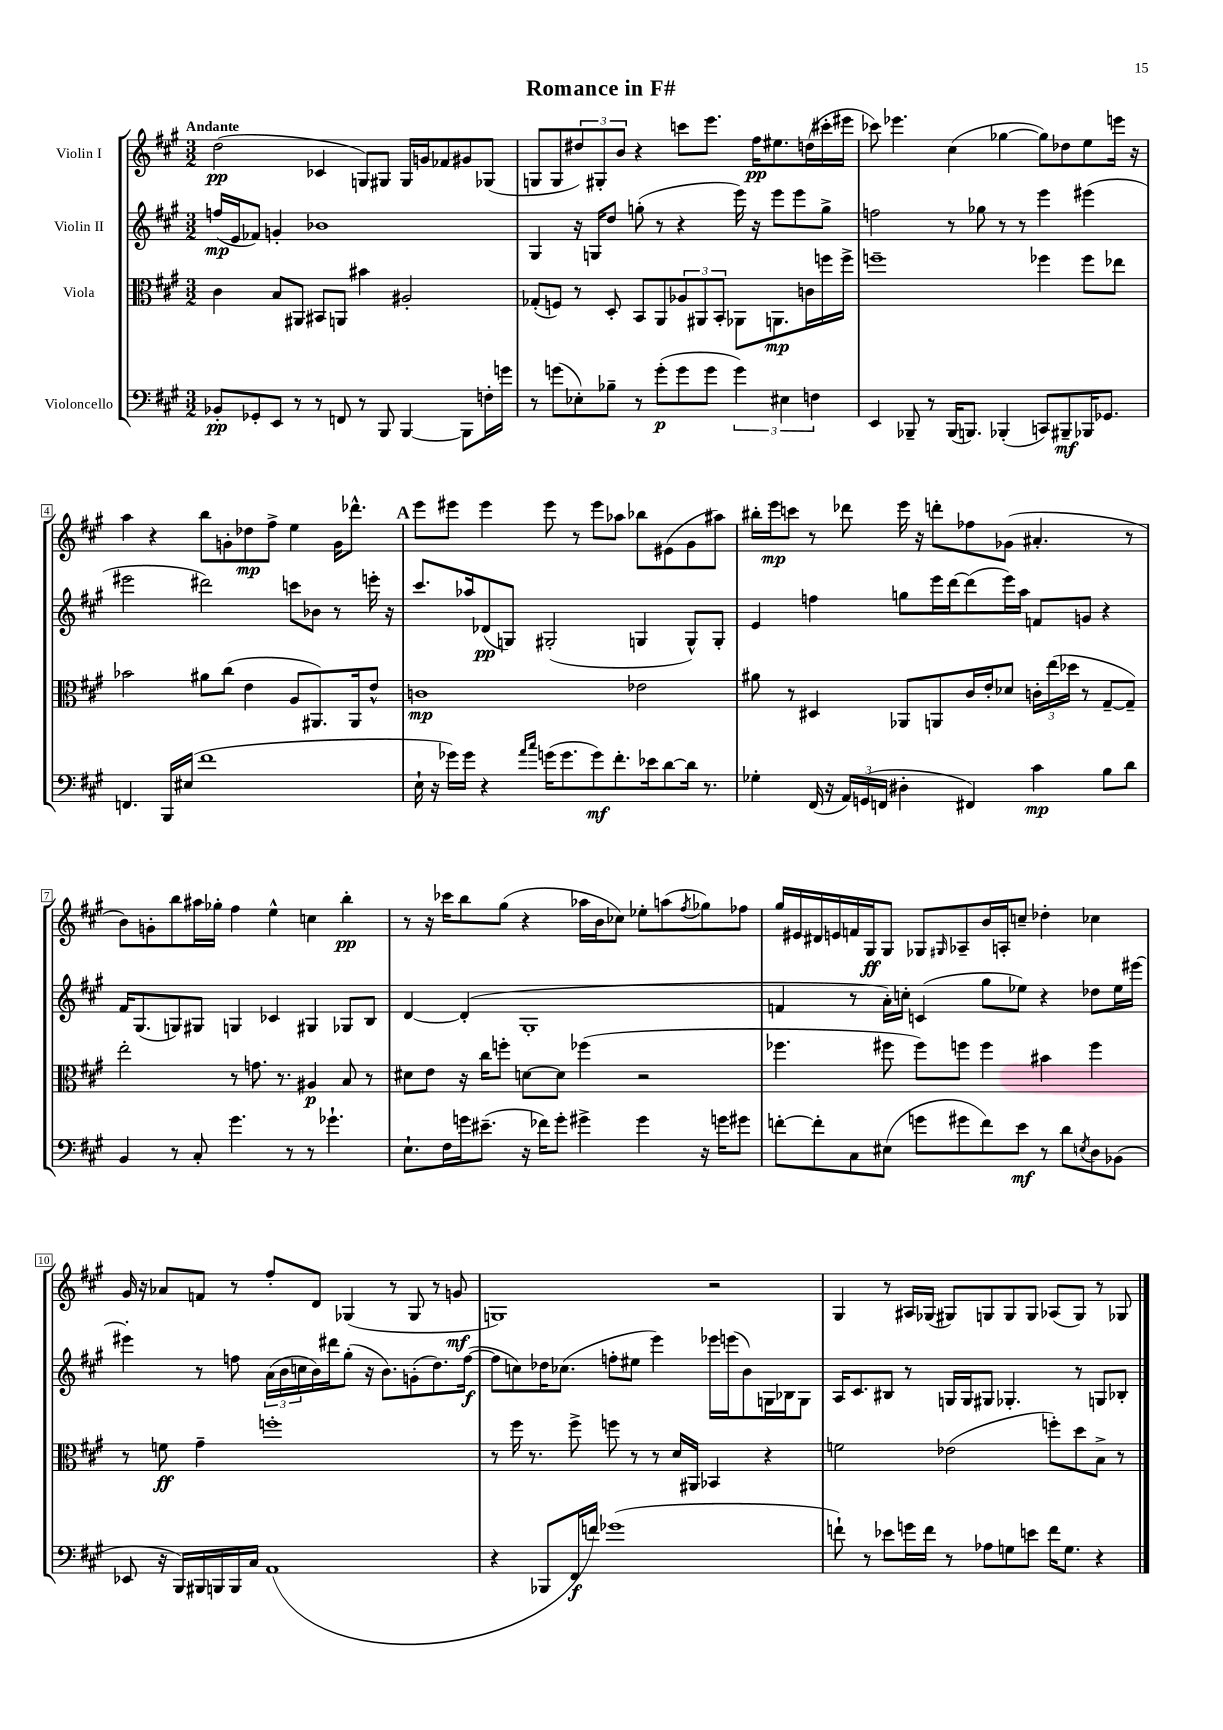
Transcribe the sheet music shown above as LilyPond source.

\header { title = "Romance in F#" }
<<
\new StaffGroup <<
\new Staff = "s0" \with { instrumentName = "Violin I" } {
    \clef treble \key a \major \numericTimeSignature \time 3/2 \tempo "Andante"
    d''2\pp( ces'4 g8) gis8 gis16 g'16 fes'8 gis'8 ges8( |
    g8 g8 \tuplet 3/2 { dis''8) gis8-. b'8 } r4 c'''8 e'''8. fis''16\pp eis''8. d''16( cis'''16-. eis'''16 |
    ces'''8) ees'''4. cis''4( ges''4~ ges''8) des''8 e''8 e'''16 r16 |
    a''4 r4 b''8 g'8-. des''8\mp fis''8-> e''4 g'16 des'''8.-^ |
    \mark \markup { \bold "A" } e'''8 eis'''8 eis'''4 eis'''8 r8 eis'''8 aes''8 bes''8 eis'8( gis'8 ais''8) |
    bis''16-. e'''16\mp c'''8 r8 des'''8 e'''16 r16 d'''8-. fes''8 ges'8( ais'4.-. r8 |
    b'8) g'8-. b''8 ais''16 ges''16-. fis''4 e''4-^ c''4 b''4-.\pp |
    r8 r16 ces'''16 b''8 gis''8( r4 aes''16 b'16 ces''8) ees''8-. a''8( \acciaccatura { fis''8 } ges''8) fes''8 |
    gis''16 eis'16 dis'16 e'16 f'16 gis16\ff gis8 ges8 \grace { gis16 } aes8-- b'16 a16-. c''8-- des''4-. ces''4 |
    gis'16 r16 aes'8 f'8 r8 fis''8-. d'8 ges4( r8 ges8 r8 g'8\mf |
    g1) r2 |
    gis4 r8 ais16 ges16( gis8) g8 g8 g8 aes8( g8) r8 ges8 \bar "|." |
}
\new Staff = "s1" \with { instrumentName = "Violin II" } {
    \clef treble \key a \major \numericTimeSignature \time 3/2
    f''16\mp( e'16 fes'8) g'4-. bes'1 |
    gis4 r16 g16 d''8 g''8-.( r8 r4 e'''16) r16 e'''8 e'''8 g''8-> |
    f''2 r8 ges''8 r8 r8 e'''4 eis'''4( |
    eis'''2 dis'''2) c'''8 bes'8 r8 e'''16-. r16 |
    \mark \markup { \bold "A" } cis'''8. aes''16 des'8\pp( g8) gis2-.( g4 g8-^) g8-. |
    e'4 f''4 g''8 e'''16 d'''16~ d'''8( e'''16) a''16 f'8 g'8 r4 |
    fis'16 gis8.( g8) gis8 g4 ces'4 gis4 ges8 b8 |
    d'4~ d'4-.( gis1-. |
    f'4 r8 a'16-.) c''16-. c'4( gis''8 ees''8) r4 des''8 ees''16 eis'''16~ |
    eis'''4-. r8 f''8 \tuplet 3/2 { a'16( b'16 c''16 } b'16) dis'''16 gis''8-.( r16 b'8.) g'8-.( d''8.) f''16~\f( |
    f''8 c''8) des''16 ces''8.( f''8-. eis''8 e'''4) ees'''16 e'''16( b'8) g16 bes16 g8 |
    a16 cis'8. bis8 r8 g16 g16 gis8 ges4.-. r8 g8 bes8-. \bar "|." |
}
\new Staff = "s2" \with { instrumentName = "Viola" } {
    \clef alto \key a \major \numericTimeSignature \time 3/2
    cis'4 b8 ais,8 bis,8 a,8 bis'4 ais2-. |
    ges8-.( f8) r8 d8-. b,8 a,8 \tuplet 3/2 { aes8 ais,8 b,8-. } aes,8 a,8.\mp c'16 f''16 f''16-> |
    f''1-- fes''4 fes''8 ees''8 |
    bes'2 ais'8 cis''8( e'4 a8 ais,8.) ais,16 e'8-^ |
    \mark \markup { \bold "A" } c'1\mp ees'2 |
    ais'8 r8 dis4 aes,8 a,8 cis'16 e'16-. des'8 \tuplet 3/2 { c'16-. e''16( des''16 } r8 gis8~-- gis8--) |
    e''2-. r8 g'8. r8. ais4\p b8 r8 |
    dis'8 e'8 r16 cis''16 f''8-. d'8~ d'8 fes''4( r2 |
    fes''4. fis''8 fis''8) f''8 f''4 bis'4 f''4 |
    r8 f'8\ff gis'4-- f''1-. |
    r8 fis''16 r8. fis''8-> f''8 r8 r8 d'16 ais,16 bes,4 r4 |
    f'2 ees'2( f''8-.) d''8 b8-> r8 \bar "|." |
}
\new Staff = "s3" \with { instrumentName = "Violoncello" } {
    \clef bass \key a \major \numericTimeSignature \time 3/2
    bes,8-.\pp ges,8-. e,8 r8 r8 f,8 r8 b,,8 b,,4~ b,,8 f16-. g'16 |
    r8 g'8( ees8-.) bes8-- r8 g'8-.\p( g'8 g'8 \tuplet 3/2 { g'4) eis4 f4 } |
    e,4 bes,,8-- r8 bes,,16( b,,8.) bes,,4-.( c,8) bis,,8--\mf bes,,16 ges,8. |
    f,4. b,,16 eis16( fis'1 |
    \mark \markup { \bold "A" } e16-! r16 ges'16) ges'16 r4 \grace { a'16 cis''16 } g'16( g'8. g'8\mf) fis'8.-. ees'16 d'8~ d'16 r8. |
    ges4-. fis,16( r16 \tuplet 3/2 { a,16) g,16( f,16 } dis4-. fis,4) cis'4\mp b8 d'8 |
    b,4 r8 cis8-. gis'4. r8 r8 ges'4.-! |
    e8.-! fis16 g'16 eis'8.--( r16 fes'16) g'8-. gis'4-> gis'4 r16 g'16 gis'8 |
    f'8~-. f'8-. cis8 eis8( g'8 gis'8 f'8) e'8\mf r8 d'8 \acciaccatura { e8 } d8 bes,8( |
    ees,8 r16 b,,16) bis,,16 b,,16 b,,16 cis16 a,1( |
    r4 bes,,8 fis,16\f f'16) ges'1( |
    f'8-!) r8 ees'8 g'16 f'16 r8 aes8 g8 e'8 f'16 g8. r4 \bar "|." |
}
>>
>>
\layout { \context { \Score \override BarNumber.stencil = #(make-stencil-boxer 0.1 0.3 ly:text-interface::print) } }
